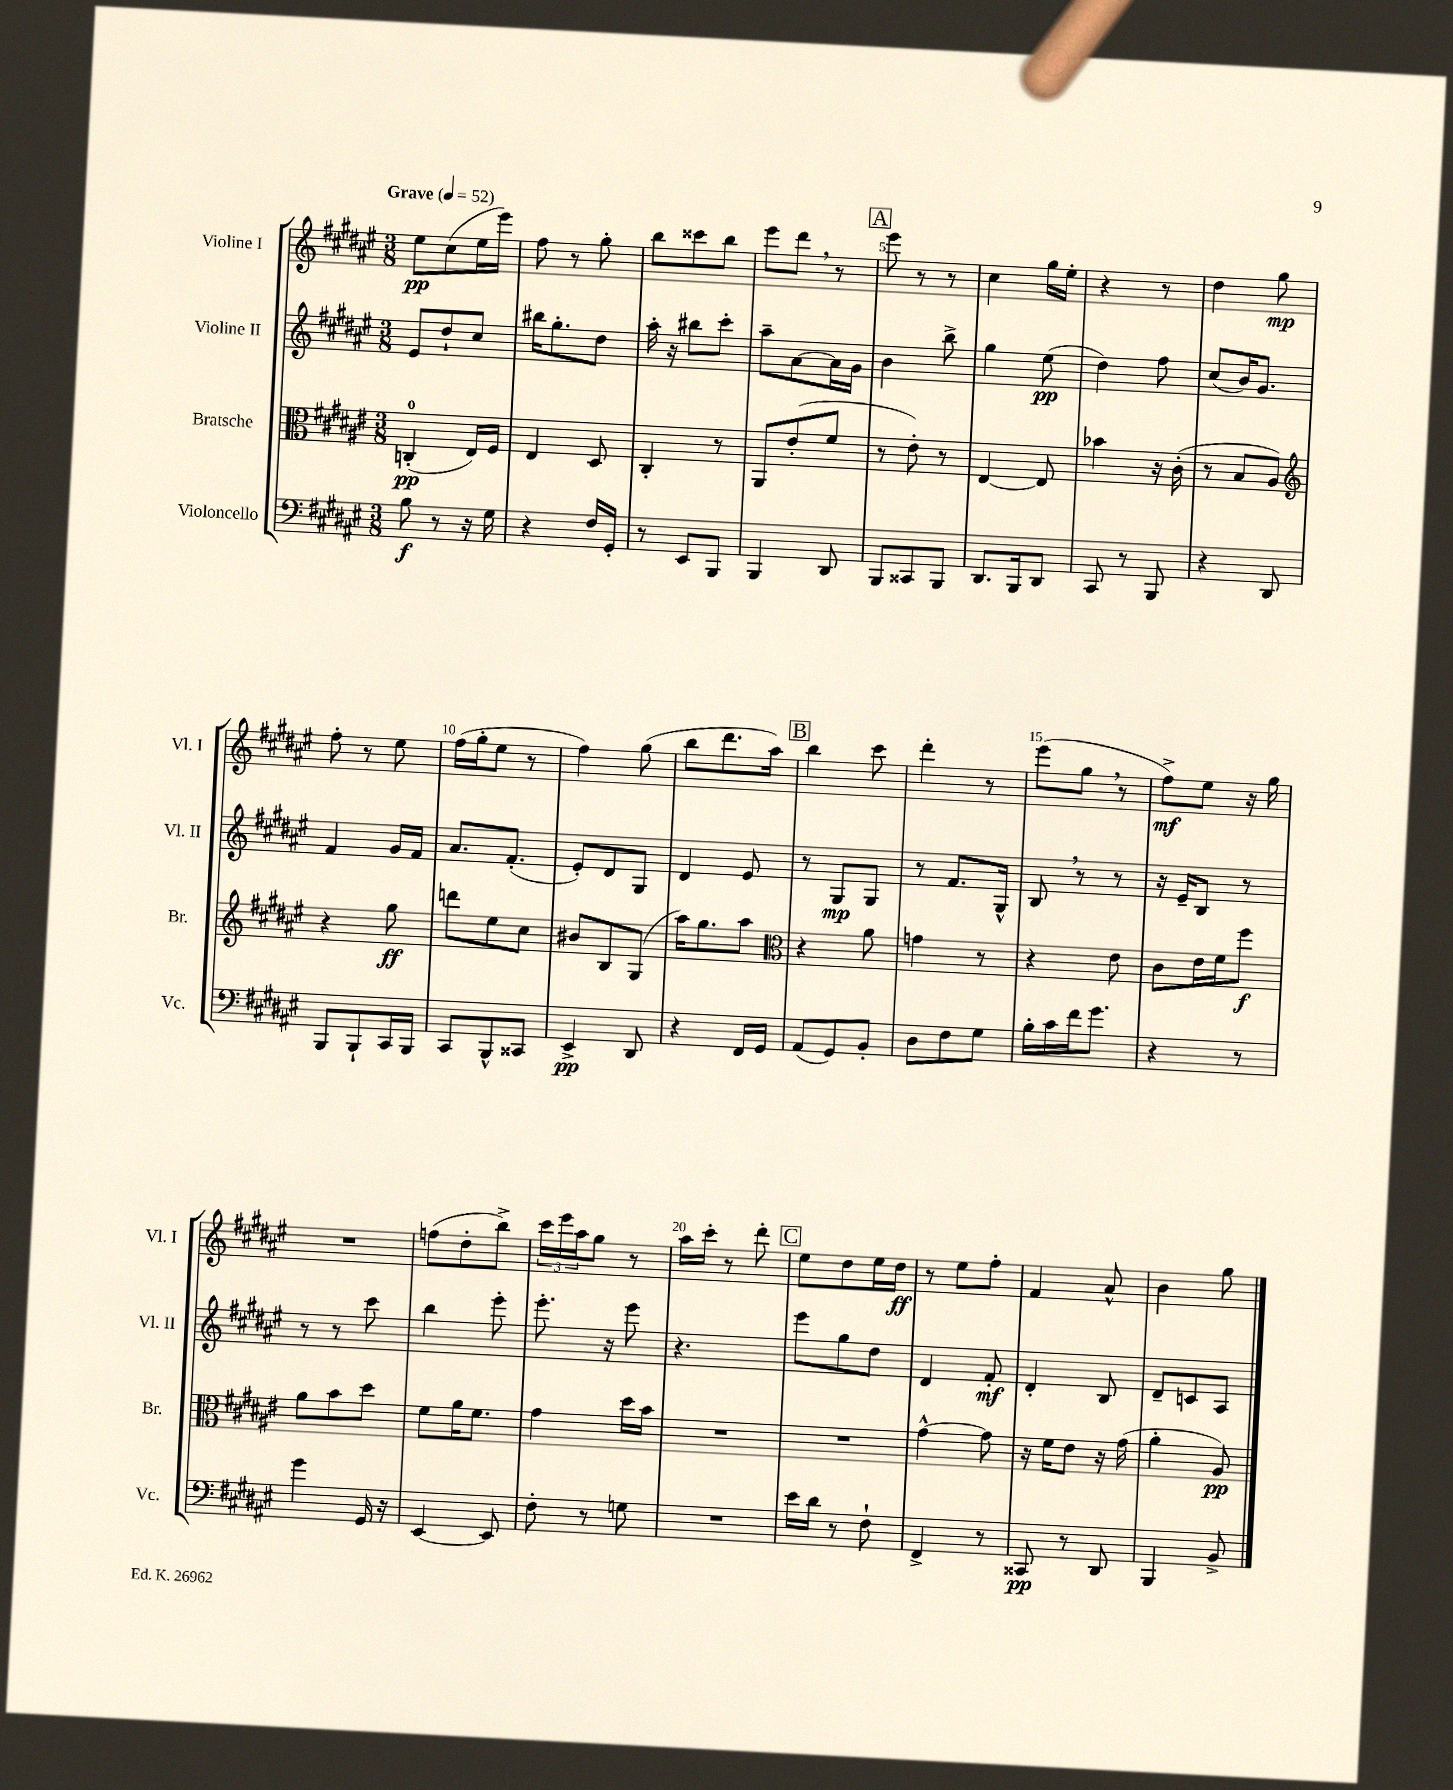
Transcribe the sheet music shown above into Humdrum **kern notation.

**kern	**dynam	**kern	**dynam	**kern	**dynam	**kern	**dynam
*part4	*part4	*part3	*part3	*part2	*part2	*part1	*part1
*staff4	*staff4	*staff3	*staff3	*staff2	*staff2	*staff1	*staff1
*I"Violoncello	*	*I"Bratsche	*	*I"Violine II	*	*I"Violine I	*
*I'Vc.	*	*I'Br.	*	*I'Vl. II	*	*I'Vl. I	*
*clefF4	*	*clefC3	*	*clefG2	*	*clefG2	*
*k[f#c#g#d#a#e#]	*	*k[f#c#g#d#a#e#]	*	*k[f#c#g#d#a#e#]	*	*k[f#c#g#d#a#e#]	*
*M3/8	*	*M3/8	*	*M3/8	*	*M3/8	*
*MM52	*	*MM52	*	*MM52	*	*MM52	*
=1	=1	=1	=1	=1	=1	=1	=1
!	!	!	!	!	!	!LO:TX:a:B:t=Grave	!
8B\	f	(4Cn'/	pp	8e#/L	.	8ee#\L	pp
8r	.	.	.	8dd#`/	.	(8cc#\	.
16r	.	16E#/LL)	.	8cc#/J	.	16ee#\L	.
16G#\	.	16F#/JJ	.	.	.	16eee#\JJ)	.
=2	=2	=2	=2	=2	=2	=2	=2
4r	.	4E#/	.	16bb#X\KL	.	8ff#\	.
.	.	.	.	8.gg#'\	.	.	.
.	.	.	.	.	.	8r	.
16F#/LL	.	8D#/	.	8dd#\J	.	8gg#'\	.
16GG#'/JJ	.	.	.	.	.	.	.
=3	=3	=3	=3	=3	=3	=3	=3
8r	.	4C#'/	.	16aa#'\	.	8bb\L	.
.	.	.	.	16r	.	.	.
8EE#/L	.	.	.	8bb#X\L	.	8ccc##X\	.
8BBB/J	.	8r	.	8ccc#'\J	.	8bb\J	.
=4	=4	=4	=4	=4	=4	=4	=4
4BBB/	.	8AA#/L	.	8aa#~\L	.	8eee#\L	.
.	.	(8e#'/	.	[8a#\	.	8ddd#,\J	.
8DD#/	.	8f#/J	.	16a#\L]	.	8r	.
.	.	.	.	16g#\JJ	.	.	.
!!LO:REH:place=s1:t=A
=5	=5	=5	=5	=5	=5	=5	=5
8BBB/L	.	8r	.	4b\	.	8eee#\	.
8CC##X/	.	8e#'\)	.	.	.	8r	.
8BBB/J	.	8r	.	8bb^\	.	8r	.
=6	=6	=6	=6	=6	=6	=6	=6
8.DD#/L	.	[4E#/	.	4gg#\	.	4cc#\	.
16BBB/k	.	.	.	.	.	.	.
8DD#/J	.	8E#/]	.	(8ee#\	pp	16gg#\LL	.
.	.	.	.	.	.	16ee#'\JJ	.
=7	=7	=7	=7	=7	=7	=7	=7
8CC#/	.	4b-X\	.	4dd#\)	.	4r	.
8r	.	.	.	.	.	.	.
8BBB/	.	16r	.	8ff#\	.	8r	.
.	.	(16c#'\	.	.	.	.	.
=8	=8	=8	=8	=8	=8	=8	=8
4r	.	8r	.	(8cc#/L	.	4dd#\	.
.	.	8B/L	.	16b/K)	.	.	.
.	.	.	.	8.g#/J	.	.	.
8DD#/	.	8A#/J)	.	.	.	8gg#\	mp
!!LO:LB:g=z
=9	=9	=9	=9	=9	=9	=9	=9
*	*	*clefG2	*	*	*	*	*
8BBB/L	.	4r	.	4f#/	.	8ff#'\	.
8BBB`/	.	.	.	.	.	8r	.
16CC#/L	.	8gg#\	ff	16g#/LL	.	8ee#\	.
16BBB/JJ	.	.	.	16f#/JJ	.	.	.
=10	=10	=10	=10	=10	=10	=10	=10
8CC#/L	.	8dddn\L	.	8.a#/L	.	(16ff#\LL	.
.	.	.	.	.	.	16gg#'\J	.
8BBB^^/	.	8ee#\	.	.	.	8ee#\J	.
.	.	.	.	(8.f#'/J	.	.	.
8CC##X/J	.	8cc#\J	.	.	.	8r	.
=11	=11	=11	=11	=11	=11	=11	=11
4EE#^/	pp	8b#X/L	.	8e#'/L)	.	4ff#\)	.
.	.	8B/	.	8d#/	.	.	.
8DD#/	.	(8G#/J	.	8G#/J	.	(8gg#\	.
=12	=12	=12	=12	=12	=12	=12	=12
4r	.	16aa#\KL)	.	4d#/	.	8bb\L	.
.	.	8.gg#\	.	.	.	.	.
.	.	.	.	.	.	8.ddd#\	.
16FF#/LL	.	8aa#\J	.	8e#/	.	.	.
16GG#/JJ	.	.	.	.	.	16aa#\Jk)	.
!!LO:REH:place=s1:t=B
=13	=13	=13	=13	=13	=13	=13	=13
*	*	*clefC3	*	*	*	*	*
(8AA#/L	.	4r	.	8r	.	4bb\	.
8GG#/)	.	.	.	8G#/L	mp	.	.
8BB'/J	.	8a#\	.	8G#/J	.	8ccc#\	.
=14	=14	=14	=14	=14	=14	=14	=14
8D#\L	.	4gn\	.	8r	.	4ddd#'\	.
8F#\	.	.	.	8.f#/L	.	.	.
8G#\J	.	8r	.	.	.	8r	.
.	.	.	.	16G#^^/Jk	.	.	.
=15	=15	=15	=15	=15	=15	=15	=15
16B'\LL	.	4r	.	8B,/	.	(8eee#\L	.
16c#\	.	.	.	.	.	.	.
16f#\J	.	.	.	8r	.	8gg#,\J	.
8.g#\J	.	.	.	.	.	.	.
.	.	8e#\	.	8r	.	8r	.
=16	=16	=16	=16	=16	=16	=16	=16
4r	.	8c#\L	.	16r	.	8ff#^\L)	mf
.	.	.	.	16e#~/KL	.	.	.
.	.	16e#\L	.	8B/J	.	8ee#\J	.
.	.	16f#\J	.	.	.	.	.
8r	.	8ff#\J	f	8r	.	16r	.
.	.	.	.	.	.	16gg#\	.
!!LO:LB:g=z
=17	=17	=17	=17	=17	=17	=17	=17
4g#\	.	8a#\L	.	8r	.	4.r	.
.	.	8b\	.	8r	.	.	.
16GG#/	.	8dd#\J	.	8ccc#\	.	.	.
16r	.	.	.	.	.	.	.
=18	=18	=18	=18	=18	=18	=18	=18
[4EE#/	.	8f#\L	.	4bb\	.	(8ffn\L	.
.	.	16a#\K	.	.	.	8dd#'\	.
.	.	8.f#\J	.	.	.	.	.
8EE#/]	.	.	.	8eee#'\	.	8bb^\J)	.
=19	=19	=19	=19	=19	=19	=19	=19
8F#'\	.	4g#\	.	8.eee#'\	.	24ccc#\LL	.
.	.	.	.	.	.	24eee#\	.
.	.	.	.	.	.	24aa#\J	.
8r	.	.	.	.	.	8gg#\J	.
.	.	.	.	16r	.	.	.
8Gn\	.	16dd#\LL	.	8eee#\	.	8r	.
.	.	16b\JJ	.	.	.	.	.
=20	=20	=20	=20	=20	=20	=20	=20
4.r	.	4.r	.	4.r	.	16aa#\LL	.
.	.	.	.	.	.	16ccc#'\JJ	.
.	.	.	.	.	.	8r	.
.	.	.	.	.	.	8ddd#'\	.
!!LO:REH:place=s1:t=C
=21	=21	=21	=21	=21	=21	=21	=21
16e#\LL	.	4.r	.	8eee#\L	.	8ee#\L	.
16d#\JJ	.	.	.	.	.	.	.
8r	.	.	.	8gg#\	.	8dd#\	.
8F#`\	.	.	.	8dd#\J	.	16ee#\L	.
.	.	.	.	.	.	16dd#\JJ	ff
=22	=22	=22	=22	=22	=22	=22	=22
4FF#^/	.	[4g#^^\	.	4d#/	.	8r	.
.	.	.	.	.	.	8ee#\L	.
8r	.	8g#\]	.	8f#'/	mf	8ff#'\J	.
=23	=23	=23	=23	=23	=23	=23	=23
8CC##X/	pp	16r	.	4d#'/	.	4f#/	.
.	.	16f#\KL	.	.	.	.	.
8r	.	8e#\J	.	.	.	.	.
8DD#/	.	16r	.	8B/	.	8a#^^/	.
.	.	(16g#\	.	.	.	.	.
=24	=24	=24	=24	=24	=24	=24	=24
4BBB/	.	4a#'\	.	8d#~/L	.	4b\	.
.	.	.	.	8cn/	.	.	.
8BB^/	.	8A#/)	pp	8A#/J	.	8gg#\	.
==	==	==	==	==	==	==	==
*-	*-	*-	*-	*-	*-	*-	*-
